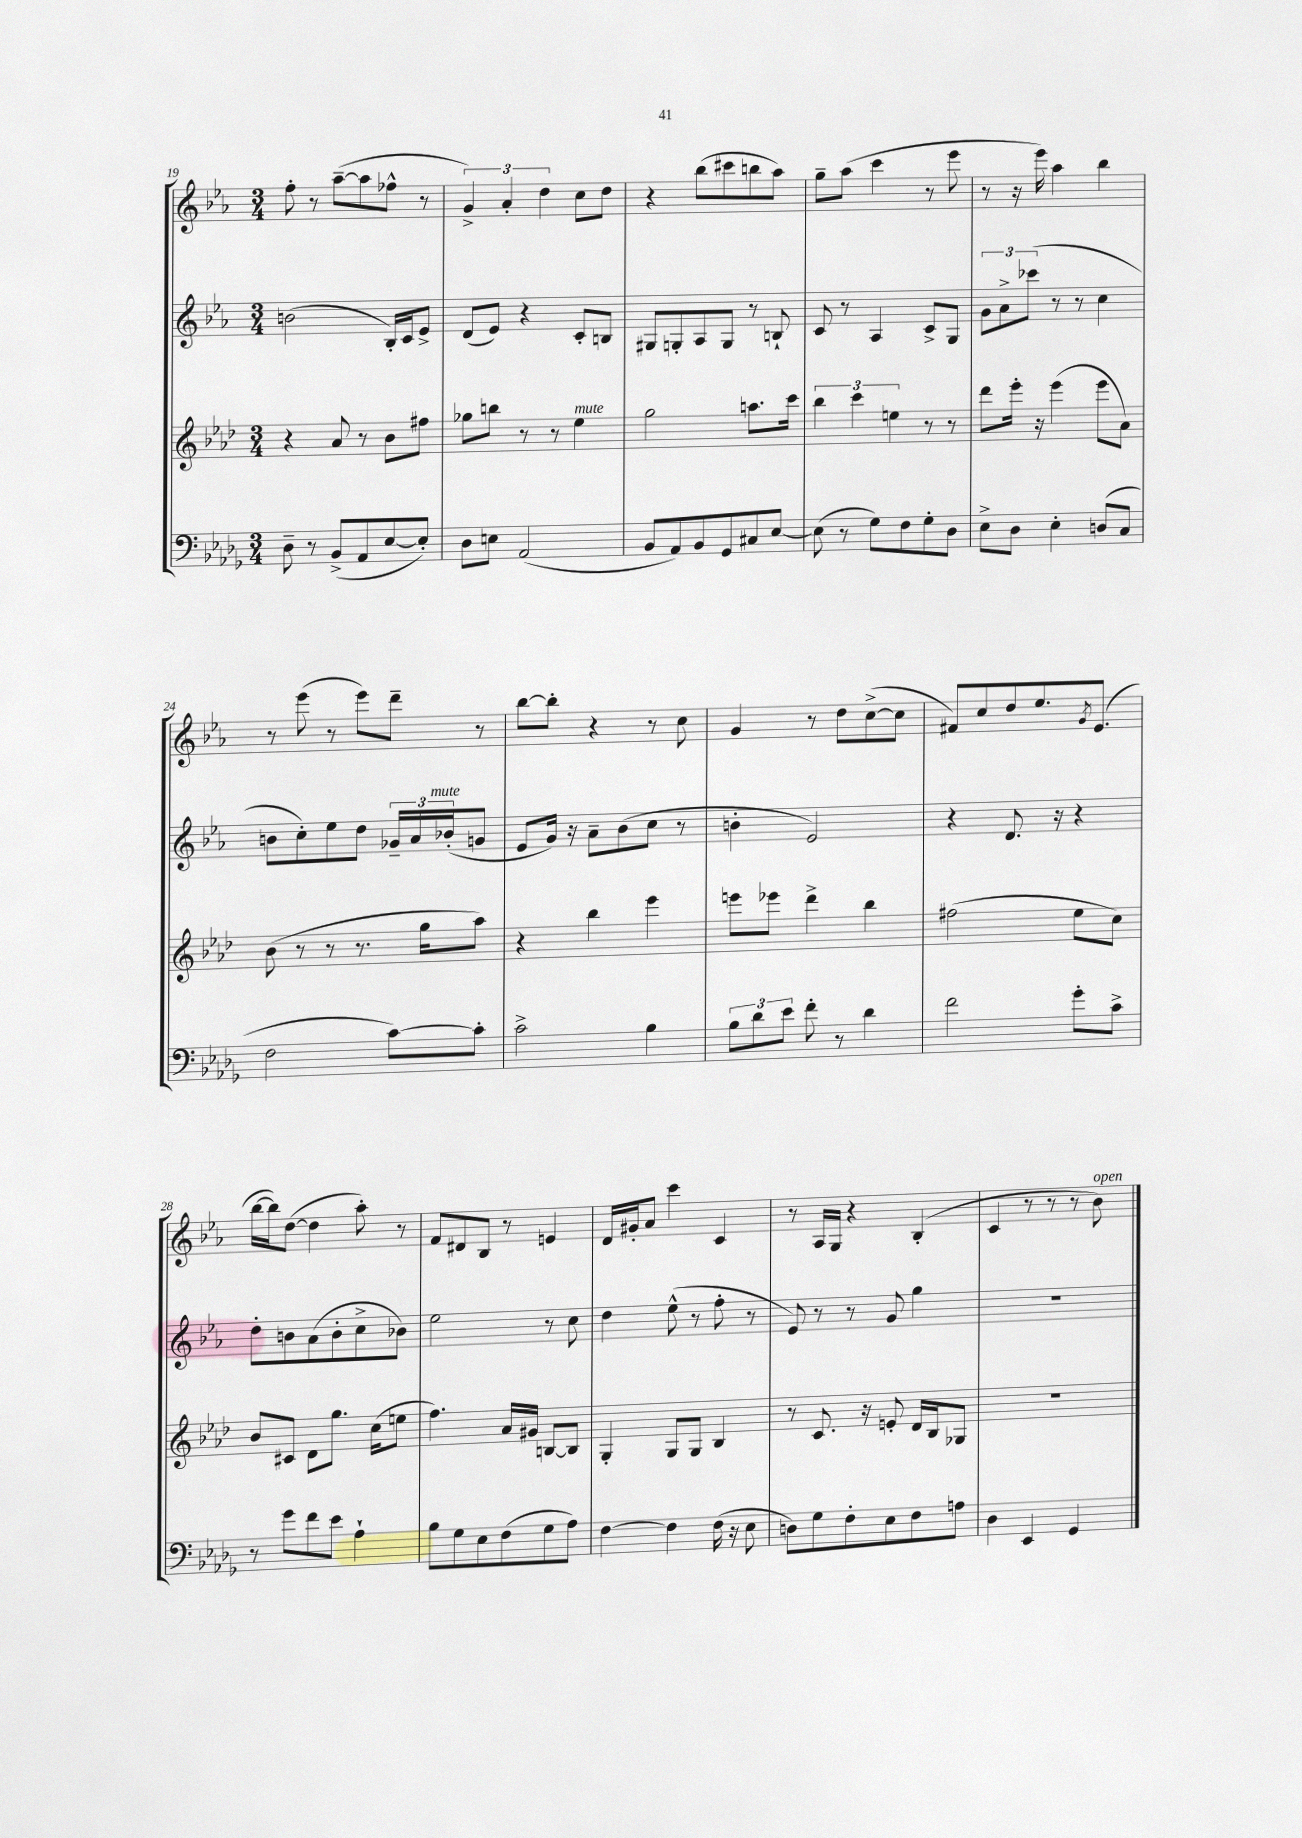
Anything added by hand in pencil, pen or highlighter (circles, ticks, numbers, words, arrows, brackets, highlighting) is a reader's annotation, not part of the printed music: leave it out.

**kern	**kern	**kern	**kern
*staff4	*staff3	*staff2	*staff1
*clefF4	*clefG2	*clefG2	*clefG2
*k[b-e-a-d-g-]	*k[b-e-a-d-]	*k[b-e-a-]	*k[b-e-a-]
*M3/4	*M3/4	*M3/4	*M3/4
8D-~	4r	(2b	8ff'
8r	.	.	8r
(8BB-^	8a-	.	([8aa-~
8AA-	8r	.	8aa-]
[8E-	8b-	16B-')	8ff-^^
.	.	16c	.
8E-'])	8ff#	8e-^	8r
=	=	=	=
8D-	8gg-	(8d	6g^)
8E	8bb	8e-)	.
.	.	.	6a-'
(2AA-	8r	4r	.
.	.	.	6dd
.	8r	.	.
.	4ee-	8c'	8cc
.	.	8B	8dd
=	=	=	=
8BB-	2gg	8G#	4r
8AA-)	.	8G'	.
8BB-	.	8A-	(8bb-
8GG-	.	8G	8ccc#
8C#	8.aa	8r	8bb
[8E-	.	8B`	8aa-)
.	16ccc	.	.
=	=	=	=
(8E-]	6bb-	8c	8gg~
8r	.	8r	(8aa-
.	6ccc	.	.
8G-)	.	4A-	4ccc
.	6ee	.	.
8F	.	.	.
8G-'	8r	8c^	8r
8D-	8r	8G	8eee-
=	=	=	=
8E-^	8ddd-	12g	8r
.	.	12a-^	.
8D-	16eee-'	.	16r
.	.	(12ccc-	.
.	16r	.	16eee-)
4E-'	(4eee-	8r	4aa-
.	.	8r	.
(8D	8eee-	4cc	4bb-
8C	8a-)	.	.
=	=	=	=
2F	(8b-	8b	8r
.	8r	8cc')	(8eee-
.	8r	8ee-	8r
.	8.r	8dd	8eee-)
[8c)	.	24g-~	8ddd~
.	.	24a-	.
.	16gg	.	.
.	.	(24b-'	.
8c']	8aa-)	8g	8r
=	=	=	=
2c^	4r	8e-	[8bb-
.	.	16g)	8bb-']
.	.	16r	.
.	4bb-	8a-~	4r
.	.	(8b-	.
4B-	4eee-	8cc	8r
.	.	8r	8cc
=	=	=	=
12B-	8eee	4b'	4g
12d-	.	.	.
.	8eee-	.	.
12e-	.	.	.
8f'	4ddd-^	2e-)	8r
8r	.	.	8dd
4d-	4bb-	.	([8cc^
.	.	.	8cc]
=	=	=	=
2f	(2ff#	4r	8f#)
.	.	.	8cc
.	.	8.d	8dd
.	.	.	8.ee-
.	.	16r	.
8g-'	8ee-	4r	.
.	.	.	8qg
.	.	.	(8.e-
8c^	8cc)	.	.
=	=	=	=
8r	8b-	8dd'	[16bb-
.	.	.	16bb-])
8g-	8c#	8b	([8dd
8f	8d-	(8a-	4dd]
8e-	8.gg	8b'	.
4A-`	.	8cc^	8aa-')
.	(16cc	.	.
.	8ee	8b-)	8r
=	=	=	=
8B-	4.ff)	2ee-	8f
8G-	.	.	8d#
8E-	.	.	8B-
(8F	16a-	.	8r
.	16g#	.	.
8G-	[8B	8r	4e
8A-)	8B]	8cc	.
=	=	=	=
[4F	4G'	4dd	16d
.	.	.	16g#'
.	.	.	8a-
4F]	8G	(8ee-^^	4ccc
.	8G	8r	.
(16F	4B-	8ff'	4c
16r	.	.	.
8E-	.	8r	.
=	=	=	=
8D)	8r	8e-)	8r
8G-	8.c	8r	16A-
.	.	.	16G
8F'	.	8r	4r
.	16r	.	.
8E-	8e'	8g	.
8F	16d-	4gg	(4B-'
.	16B-	.	.
8A	8G-	.	.
=	=	=	=
4D-	2.r	2.r	4c
4EE-	.	.	8r
.	.	.	8r
4GG-	.	.	8r
.	.	.	8b-)
==	==	==	==
*-	*-	*-	*-
